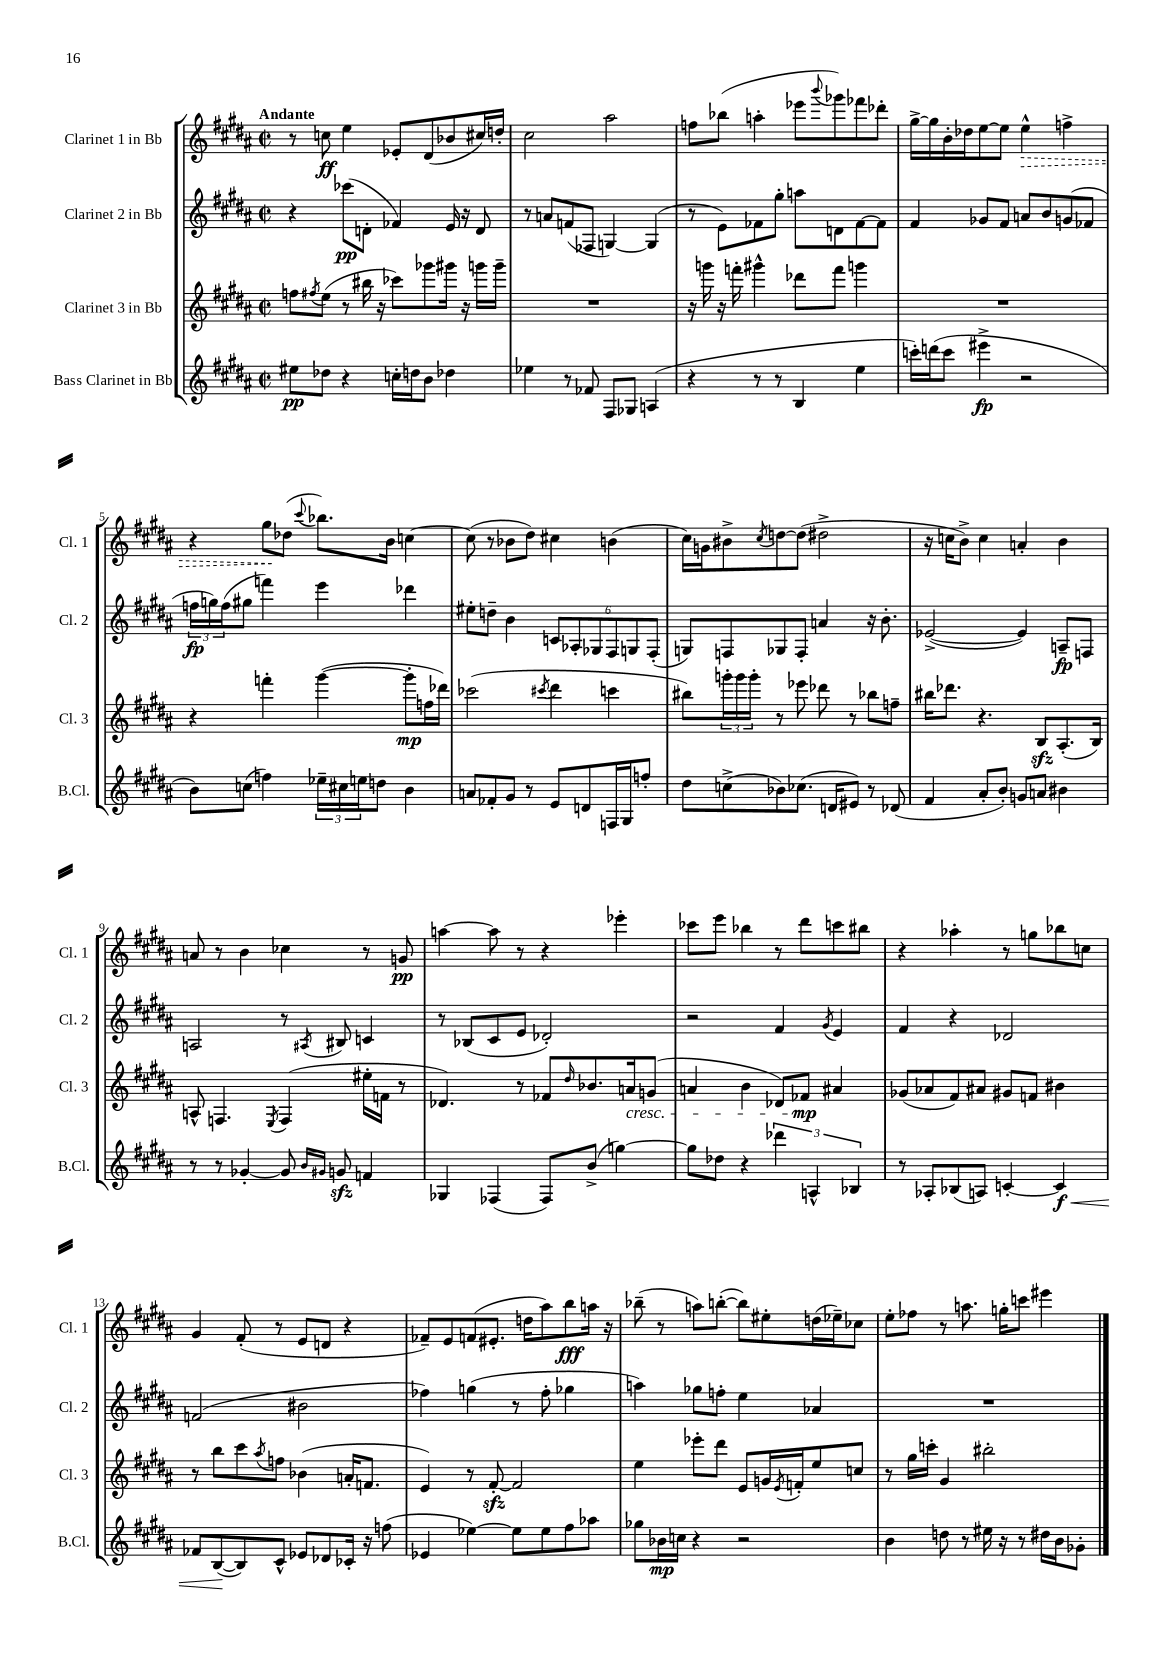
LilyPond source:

<<
\new StaffGroup <<
\new Staff = "s0" \with { instrumentName = "Clarinet 1 in Bb" shortInstrumentName = "Cl. 1" } {
    \clef treble \key b \major \defaultTimeSignature \time 2/2 \tempo "Andante"
    r8 c''8\ff e''4 ees'8-. dis'8( bes'8 cis''16) d''16-. |
    cis''2 ais''2 |
    f''8 bes''8( a''4-. ees'''8 \appoggiatura { b'''8 } ges'''8) fes'''8 des'''8-. |
    gis''16~-> gis''16 b'16-. des''16 e''8~ e''8 \once \override Hairpin.style = #'dashed-line e''4-^\> f''4-> |
    r4 gis''8\! des''8( \appoggiatura { cis'''8 } bes''8.) b'16 c''4~ |
    c''8( r8 bes'8 dis''8) cis''4 b'4( |
    cis''16) g'16 bis'8-> \acciaccatura { cis''8 } d''8~ d''8( dis''2-> |
    r16 c''16 b'8->) c''4 a'4-. b'4 |
    a'8 r8 b'4 ces''4 r8 g'8\pp |
    a''4~ a''8 r8 r4 ees'''4-. |
    ces'''8 e'''8 bes''4 r8 dis'''8 c'''8 bis''8 |
    r4 aes''4-. r8 g''8 bes''8 c''8 |
    gis'4 fis'8-.( r8 e'8 d'8 r4 |
    fes'8--) e'8 f'8( eis'8.-. d''16 ais''8) b''8\fff a''16 r16 |
    bes''8--( r8 a''8) b''8~-.( b''8) eis''8-. d''16( ees''16--) ces''8 |
    e''8-. fes''8 r8 a''8. g''16-. c'''8 eis'''4 \bar "|." |
}
\new Staff = "s1" \with { instrumentName = "Clarinet 2 in Bb" shortInstrumentName = "Cl. 2" } {
    \clef treble \key b \major \defaultTimeSignature \time 2/2
    r4 ces'''8\pp( d'8-. fes'4) e'16 r16 d'8 |
    r8 a'8 f'8( fes8 g4~) g4( |
    r8 e'8) fes'8 gis''8-. a''8 d'8 fes'8~ fes'8 |
    fis'4 ges'8 fis'8 a'8 b'8 g'8( fes'8 |
    \tuplet 3/2 { f''16\fp g''16) f''16( } gis''8 f'''4) e'''4 des'''4 |
    eis''8-. d''8-- b'4 \tuplet 6/4 { c'8 aes8-. ges8 fis8 g8 fis8-.( } |
    g8) f8 ges8 f8-. a'4 r16 b'8.-. |
    ees'2~->( ees'4) a8--\fp f8 |
    a2 r8 \acciaccatura { ais8 } bis8 c'4 |
    r8 bes8( cis'8 e'8 des'2-.) |
    r2 fis'4 \acciaccatura { gis'8 } e'4 |
    fis'4 r4 des'2 |
    f'2( bis'2 |
    fes''4) g''4( r8 fes''8-. ges''4 |
    a''4) ges''8 f''8-. e''4 aes'4 |
    R1 \bar "|." |
}
\new Staff = "s2" \with { instrumentName = "Clarinet 3 in Bb" shortInstrumentName = "Cl. 3" } {
    \clef treble \key b \major \defaultTimeSignature \time 2/2
    f''8 \acciaccatura { fis''8 } e''8( r8 bis''16 r16 ces'''8) ges'''8 gis'''16 r16 g'''16 g'''16-- |
    R1 |
    r16 g'''16 r16 f'''16-. gis'''4-^ des'''8 f'''8 g'''4 |
    R1 |
    r4 f'''4-. gis'''4~( gis'''8-.\mp f''16 des'''16) |
    ces'''2( \acciaccatura { cis'''8 } dis'''4 c'''4 |
    bis''8) \tuplet 3/2 { g'''16-. g'''16 g'''16-. } r8 ees'''8 des'''8 r8 bes''8 f''8-- |
    bis''16 des'''8. r4. b8\sfz ais8.-.( b16) |
    a8-^ f4. \acciaccatura { e8 } f4( eis''16-. f'16 r8 |
    des'4.) r8 fes'8 \grace { dis''16 } bes'8. a'16\cresc g'8( |
    a'4 b'4 des'8) fes'8\mp\! ais'4 |
    ges'8( aes'8 fis'8) ais'8 gis'8 f'8 bis'4 |
    r8 b''8 cis'''8 \acciaccatura { ais''8 } f''8 bes'4( a'16-. f'8. |
    e'4) r8 fis'8~-.\sfz fis'2 |
    e''4 ees'''8-. dis'''8 e'8 g'16 \acciaccatura { e'8 } f'16-. e''8 c''8 |
    r8 gis''16 c'''16-. gis'4 bis''2-. \bar "|." |
}
\new Staff = "s3" \with { instrumentName = "Bass Clarinet in Bb" shortInstrumentName = "B.Cl." } {
    \clef treble \key b \major \defaultTimeSignature \time 2/2
    eis''8\pp des''8 r4 c''16-. d''16 b'8 des''4 |
    ees''4 r8 fes'8 fis8 ges8 a4( |
    r4 r8 r8 b4 e''4 |
    c'''16-.) d'''16( c'''8 eis'''4->\fp r2 |
    b'8) c''8( f''4) \tuplet 3/2 { ees''16-- cis''16 e''16 } d''8 b'4 |
    a'8 fes'8-. gis'8 r8 e'8 d'8 f16 gis16 f''8-. |
    dis''8 c''8->( bes'8) ces''8.( d'16 eis'8) r8 des'8( |
    fis'4 ais'8-. b'8-.) g'8 a'8 bis'4 |
    r8 r8 ges'4~-. ges'8 \grace { b'16 gis'16 } g'8\sfz f'4 |
    ges4 fes4( fes8) b'8->( g''4~) |
    g''8 des''8 r4 \tuplet 3/2 { des'''4 a4-^ bes4 } |
    r8 aes8-. bes8( a8) c'4~-. c'4\f\< |
    fes'8 b8~\!( b8) cis'8-^ ees'8 des'8 ces'16-. r16 f''8( |
    ees'4 ees''4~) ees''8 ees''8 fis''8 aes''8 |
    ges''8 bes'16\mp c''16 r4 r2 |
    b'4 d''8 r8 eis''16 r16 r8 dis''16 b'16 ges'8-. \bar "|." |
}
>>
>>
